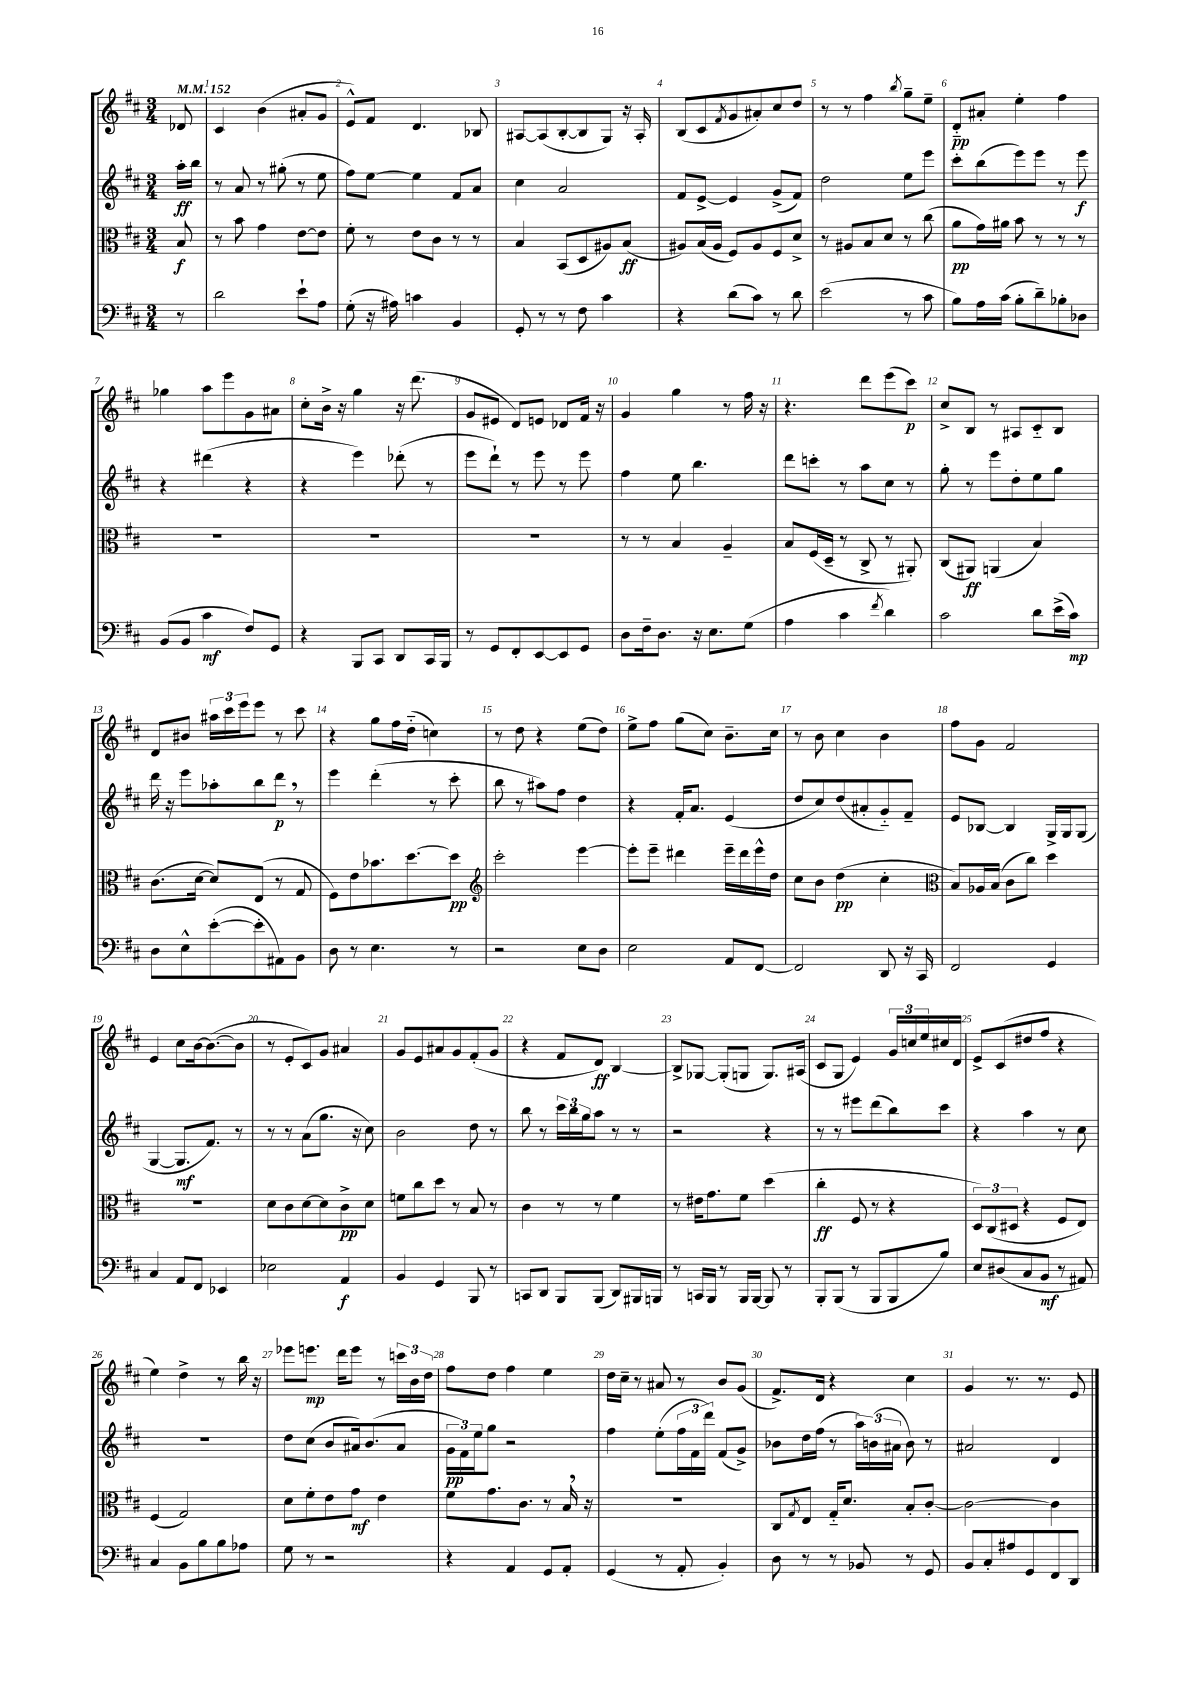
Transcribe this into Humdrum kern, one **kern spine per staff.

**kern	**kern	**kern	**kern
*staff4	*staff3	*staff2	*staff1
*clefF4	*clefC3	*clefG2	*clefG2
*k[f#c#]	*k[f#c#]	*k[f#c#]	*k[f#c#]
*M3/4	*M3/4	*M3/4	*M3/4
*MM152	*MM152	*MM152	*MM152
8r	8B/	16aa'\LL	8d-/
.	.	16bb\JJ	.
=	=	=	=
2d\	8r	8r	4c#/
.	8b\	8a/	.
.	4g\	8r	(4b\
.	.	(8gg#'\	.
8e`\L	[8e\L	8r	8a#'/L
8A\J	8e\]J	8ee\	8g/J
=	=	=	=
(8G'\	8f#'\	8ff#\L)	8e^^/L)
16r	8r	[8ee\J	8f#/J
16A#\)	.	.	.
4c\	8e\L	4ee\]	4.d/
.	8c#\J	.	.
4BB/	8r	8f#/L	.
.	8r	8a/J	8B-/
=	=	=	=
8GG'/	4B/	4cc#\	[8A#/L
8r	.	.	(8A#/]
8r	(8BB/L	2a/	[8B'/
8F#\	8D/	.	8B/]
4c#\	8A#/)	.	8G/J)
.	(8B/J	.	16r
.	.	.	16A#'/
=	=	=	=
4r	8A#/L)	8f#/L	(8B/L
.	(16B/L	[8e^/J	8c#/
.	16A#/JJ	.	.
.	.	.	8qf#/
(8d\L	8F#/L)	4e/]	8g/
8c#\J)	8A#/	.	8a#'/)
8r	8F#/	(8g^/L	8cc#/
8d\	8d^/J	8f#/J)	8dd/J
=	=	=	=
(2e\	8r	2dd\	8r
.	8A#/L	.	8r
.	8B/	.	4ff#\
.	8d/J	.	.
.	.	.	8qbb/
8r	8r	8ee\L	8gg~\L
8c#\	(8cc#\	8eee\J	8ee~\J
=	=	=	=
8B\L)	8a\L	8ccc#'\L	8d'~/L
16A\L	16g\L)	(8bb\	8a#'/J
(16c#\JJ	16a#\JJ	.	.
8B'\L	8b\	8eee\)	4ee'\
8d~\)	8r	8eee\J	.
8B-'\	8r	8r	4ff#\
8D-\J	8r	8eee\	.
=	=	=	=
(8BB/L	2.r	4r	4gg-\
8BB/J	.	.	.
4c#\	.	(4ddd#\	8aa\L
.	.	.	8eee\
8F#/L)	.	4r	8g\
8GG/J	.	.	8a#\J
=	=	=	=
4r	2.r	4r	8cc#'\L
.	.	.	16b^\Jk
.	.	.	16r
8BBB/L	.	4eee\)	4gg\
8CC#/J	.	.	.
8DD/L	.	(8ddd-'\	16r
.	.	.	(8.ddd\
16CC#/L	.	8r	.
16BBB/JJ	.	.	.
=	=	=	=
8r	2.r	8eee\L	8g/L
8GG/L	.	8ddd`\J)	8e#/J
8FF#'/	.	8r	8d/L)
[8EE/	.	8eee\	8e/J
8EE/]	.	8r	8d-/L
8GG/J	.	8eee\	16f#/Jk
.	.	.	16r
=	=	=	=
8D\L	8r	4ff#\	4g/
16F#~\k	8r	.	.
8.D\J	.	.	.
.	4B/	8ee\	4gg\
16r	.	4.bb\	.
8.E\L	.	.	.
.	4A~/	.	8r
(8G\J	.	.	16ff#\
.	.	.	16r
=	=	=	=
4A\	8B/L	8ddd\L	4.r
.	(16F#/L	8ccc'\J	.
.	16D~/JJ	.	.
4c#\	8r	8r	.
.	8C#^/	8aa\L	8ddd\L
8qf#/	.	.	.
4d\)	8r	8cc#\J	(8eee\
.	8AA#'/)	8r	8ccc#\J)
=	=	=	=
2c#\	(8C#/L	8gg'\	8cc#^/L
.	8AA#/J)	8r	8B/J
.	(4AA/	8eee\L	8r
.	.	8dd'\	8A#/L
8d\L	4B/)	8ee\	8c#'~/
(16e^\L	.	8gg\J	8B/J
16c#\JJ)	.	.	.
=	=	=	=
8D\L	(8.c#\L	16ddd\	8d/L
.	.	16r	.
8E^^\	.	8eee\L	8b#/J
.	[16d\Jk	.	.
([8e'\	8d/]L)	8aa-'\	24aa#\LL
.	.	.	24ccc#\
.	.	.	24eee\J
8e'\]	(8E/J	8bb\	8eee\J
8AA#\)	8r	8ddd\J	8r
8BB\J	8G/	8r	8ccc#\
=	=	=	=
8D\	8F#\L)	4eee\	4r
8r	8e\	.	.
4.E\	8.b-\	(4ddd'\	8gg\L
.	.	.	16ff#\L
.	[8.dd\	.	(16dd'~\JJ
.	.	8r	4cc\)
8r	8dd\]J	8ccc#'\	.
=	=	=	=
*	*clefG2	*	*
2r	2ccc#'\	8bb\	8r
.	.	8r	8dd\
.	.	8aa#\L)	4r
.	.	8ff#\J	.
8E\L	[4eee\	4dd\	(8ee\L
8D\J	.	.	8dd\J)
=	=	=	=
2E\	8eee'\]L	4r	8ee^\L
.	8eee~\J	.	8ff#\J
.	4ddd#\	16f#'/LK	(8gg\L
.	.	8.a/J	.
.	.	.	8cc#\J)
8AA/L	16eee~\LL	(4e/	8.b~\L
.	16ddd#\	.	.
[8FF#/J	16eee^^\	.	.
.	16dd\JJ	.	16cc#\Jk
=	=	=	=
2FF#/]	8cc#\L	8dd/L	8r
.	8b\J	8cc#/)	8b\
.	(4dd\	(8dd/	4cc#\
.	.	8a#'/	.
8DD/	4cc#'\	8g'~/)	4b\
16r	.	8f#~/J	.
16CC#/	.	.	.
=	=	=	=
*	*clefC3	*	*
2FF#/	8B/L)	8e/L	8ff#\L
.	16A-/L	[8B-/J	8g\J
.	(16B/JJ	.	.
.	8c#\L	4B-/]	2f#/
.	8cc#\J)	.	.
4GG/	4dd\	16G^/LL	.
.	.	16G/J	.
.	.	(8G/J	.
=	=	=	=
4C#/	2.r	[4G/	4e/
8AA/L	.	8.G/]L	8cc#\L
8FF#/J	.	.	[16b\k
.	.	8.f#/J)	(8.b\_
4EE-/	.	.	.
.	.	8r	8b\]J
=	=	=	=
2E-\	8d\L	8r	8r
.	8c#\	8r	8e'/L
.	[8d\	(8a\L	8c#/)
.	8d\]	8.gg\J	8g/J
4AA/	8c#^\	.	4a#/
.	.	16r	.
.	8d\J	8cc#\)	.
=	=	=	=
4BB/	8f\L	2b\	8g/L
.	8cc#\	.	8e/
4GG/	8dd\J	.	8a#/
.	8r	.	8g/
8BBB/	8B/	8dd\	(8f#'/
8r	8r	8r	8g/J
=	=	=	=
8CC/L	4c#\	8bb\	4r
8DD/J	.	8r	.
8BBB/L	8r	24ccc#\LL	8f#/L
.	.	24bb\	.
.	.	24gg\J	.
(8BBB/J	8r	8aa\J	8d/J)
8DD/L)	4f#\	8r	[4B/
16BBB#/L	.	8r	.
16BBB/JJ	.	.	.
=	=	=	=
8r	8r	2r	8B^/]L
16CC/LL	16e#\LK	.	[8G-/J
16BBB/JJ	8.g\	.	.
8r	.	.	(8G-'/]L
16BBB/LL	8f#\J	.	8G/J
[16BBB/JJ	.	.	.
8BBB/]	(4dd\	4r	8.G/L)
8r	.	.	.
.	.	.	(16A#/Jk
=	=	=	=
8BBB'/L	4cc#'\	8r	8c#/L
(8BBB/J	.	8r	8G/J
8r	8F#/	8eee#\L	4e/)
8BBB/L	8r	(8ddd\	.
8BBB/	4r	8bb\)	24g/LL
.	.	.	24cc/
.	.	.	24ee/
8B/J)	.	8ccc#\J	16cc#/
.	.	.	16d/JJ
=	=	=	=
8E/L	12D/L)	4r	8e^/L
.	(12C#/	.	.
(8D#/	.	.	(8c#/
.	12D#/J	.	.
8C#/	4r	4aa\	8dd#/
8BB/J	.	.	8ff#/J
8r	8F#/L	8r	4r
8AA#/)	8E/J)	8cc#\	.
=	=	=	=
4C#/	(4F#/	2.r	4ee\)
8BB\L	2G/)	.	4dd^\
8B\	.	.	.
8B\	.	.	8r
8A-\J	.	.	16bb\
.	.	.	16r
=	=	=	=
8G\	8d\L	8dd\L	8eee-\L
8r	8f#'\	(8cc#\J	8.eee\J
2r	8e\	8b/L	.
.	.	.	16ddd\LK
.	8g\J	16a#/k)	8eee\J
.	.	(8.b/	.
.	4e\	.	8r
.	.	8a#/J	24ccc\LL
.	.	.	24b\
.	.	.	24dd\JJ
=	=	=	=
4r	8f#\L	24g\LL	8ff#\L
.	.	24f#\)	.
.	.	24ee\J	.
.	8.g\	8gg\J	8dd\J
4AA/	.	2r	4ff#\
.	8.c#\J	.	.
8GG/L	8r	.	4ee\
8AA'/J	16B/	.	.
.	16r	.	.
=	=	=	=
(4GG/	2.r	4ff#\	16dd\LL
.	.	.	16cc#~\JJ
.	.	.	8r
8r	.	(8ee'\L	8a#/
8AA'/	.	24ff#\L	8r
.	.	24f#\	.
.	.	24ddd\JJ)	.
4BB'/)	.	(8f#/L	8b/L
.	.	8g^/J)	(8g/J
=	=	=	=
8D\	8C#/L	8b-\L	8.f#^/L)
.	8qG/	.	.
8r	8E/J	16dd\L	.
.	.	(16ff#\JJ	16d/Jk
8r	16G'~/LK	8r	4r
.	8.d/J	.	.
8BB-/	.	24aa\LL)	.
.	.	(24b\	.
.	.	24a#\JJ	.
8r	8B'/L	8b\)	4cc#\
8GG/	[8c#'/J	8r	.
=	=	=	=
8BB/L	2c#\_	2a#/	4g/
8C#'/	.	.	.
8A#/	.	.	8.r
8GG/	.	.	.
.	.	.	8.r
8FF#/	4c#\]	4d/	.
8DD/J	.	.	8e/
==	==	==	==
*-	*-	*-	*-
